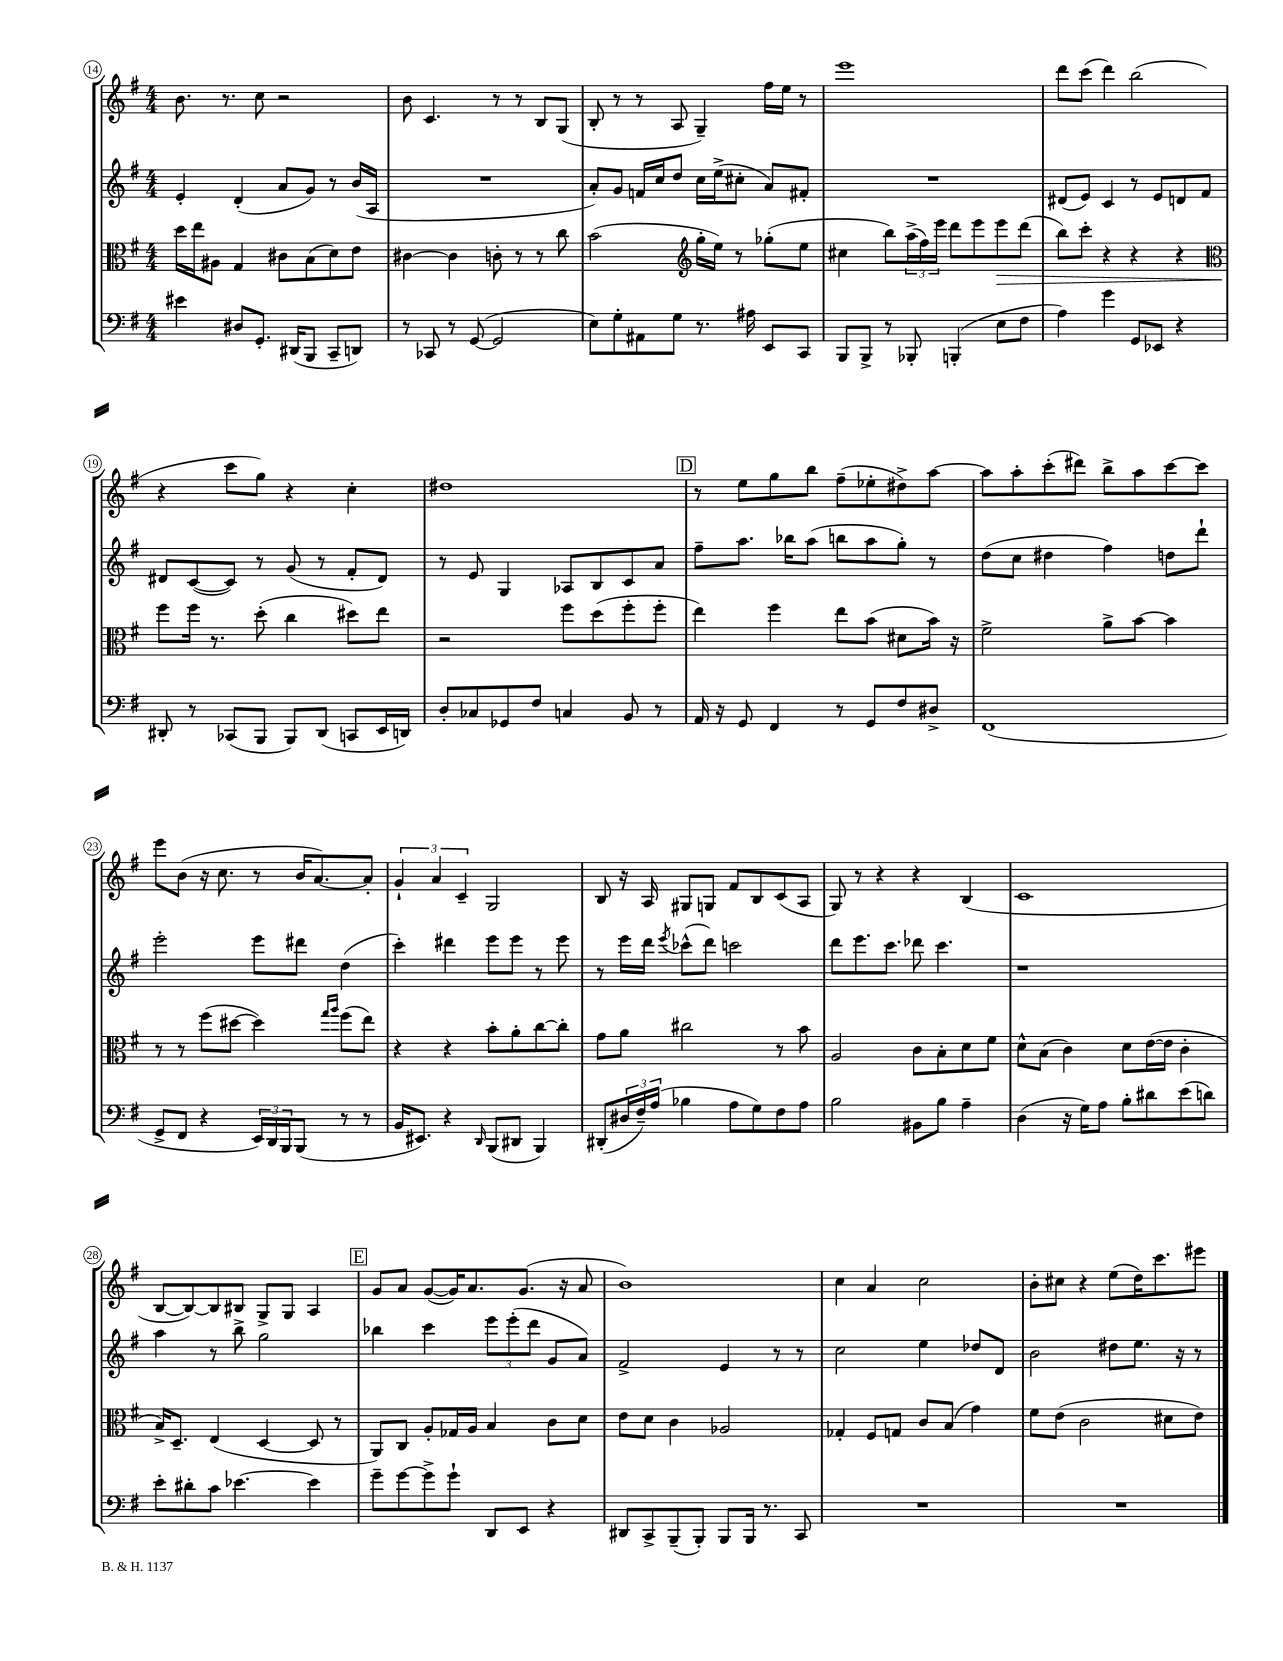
<<
\new StaffGroup <<
\new Staff = "s0" {
    \clef treble \key g \major \numericTimeSignature \time 4/4
    b'8. r8. c''8 r2 |
    b'8 c'4. r8 r8 b8 g8( |
    b8-. r8 r8 a8 g4--) fis''16 e''16 r8 |
    e'''1 |
    d'''8 c'''8( d'''4) b''2( |
    r4 c'''8 g''8) r4 c''4-. |
    dis''1 |
    \mark \markup { \box "D" } r8 e''8 g''8 b''8 fis''8--( ees''8-. dis''8->) a''8~ |
    a''8 a''8-. c'''8-.( dis'''8) b''8-> a''8 c'''8~ c'''8 |
    e'''8 b'8( r16 c''8. r8 b'16 a'8.~) a'8-. |
    \tuplet 3/2 { g'4-! a'4 c'4-- } g2 |
    b8 r16 a16 gis8 g8 fis'8 b8 c'8( a8 |
    g8) r8 r4 r4 b4( |
    c'1 |
    b8~ b8~) b8 bis8 g8-> g8 a4 |
    \mark \markup { \box "E" } g'8 a'8 g'8~( g'16) a'8. g'8.( r16 a'8 |
    b'1) |
    c''4 a'4 c''2 |
    b'8-. cis''8 r4 e''8( d''16) c'''8. eis'''8 \bar "|." |
}
\new Staff = "s1" {
    \clef treble \key g \major \numericTimeSignature \time 4/4
    e'4-. d'4-.( a'8 g'8) r8 b'16( a16 |
    R1 |
    a'8-.) g'8 f'16 c''16 d''8 c''16 e''16->( cis''8-. a'8) fis'8-. |
    R1 |
    dis'8( e'8) c'4 r8 e'8 d'8 fis'8 |
    dis'8 c'8~( c'8) r8 g'8( r8 fis'8-. dis'8) |
    r8 e'8 g4 aes8 b8 c'8 a'8 |
    \mark \markup { \box "D" } fis''8-- a''8. bes''16 a''8( b''8 a''8 g''8-.) r8 |
    d''8( c''8 dis''4 fis''4) d''8 d'''8-! |
    e'''2-. e'''8 dis'''8 d''4( |
    c'''4-.) dis'''4 e'''8 e'''8 r8 e'''8 |
    r8 e'''16 d'''16 \acciaccatura { e'''8 } ces'''8-^( d'''8) c'''2 |
    d'''8 e'''8. c'''8. des'''8 c'''4. |
    r1 |
    a''4 r8 b''8-> g''2 |
    \mark \markup { \box "E" } bes''4 c'''4 \tuplet 3/2 { e'''8 e'''8-.( d'''8 } g'8 a'8) |
    fis'2-> e'4 r8 r8 |
    c''2 e''4 des''8 d'8 |
    b'2 dis''8 e''8. r16 r8 \bar "|." |
}
\new Staff = "s2" {
    \clef alto \key g \major \numericTimeSignature \time 4/4
    d''16 e''16 ais8 g4 cis'8 b8( d'8) e'8 |
    cis'4~ cis'4 c'8-. r8 r8 c''8 |
    b'2( \clef treble g''16-. e''16) r8 ges''8-.( e''8 |
    cis''4 b''8) \tuplet 3/2 { a''16->( fis''16) e'''16 } d'''8 e'''8 e'''8\> d'''8( |
    b''8) c'''8-. r4 r4 r4 |
    \clef alto fis''8\! fis''16 r8. d''8-.( c''4 dis''8) e''8 |
    r2 fis''8 d''8( fis''8-. fis''8-. |
    \mark \markup { \box "D" } e''4) fis''4 e''8 b'8( dis'8 b'16) r16 |
    fis'2-> a'8-> b'8~ b'4 |
    r8 r8 fis''8( dis''8~ dis''4) \grace { g''16 a''16 } fis''8( e''8) |
    r4 r4 b'8-. a'8-. c''8~ c''8-. |
    g'8 a'8 cis''2 r8 b'8 |
    a2 c'8 b8-. d'8 fis'8 |
    d'8-^ b8( c'4) d'8 e'16~( e'16 c'4-. |
    b16->) d8.-- e4( d4~ d8 r8 |
    \mark \markup { \box "E" } a,8) c8 a8-. ges16 a16 b4 c'8 d'8 |
    e'8 d'8 c'4 aes2 |
    ges4-. fis8 g8 c'8 b8( g'4) |
    fis'8 e'8( c'2 dis'8 e'8) \bar "|." |
}
\new Staff = "s3" {
    \clef bass \key g \major \numericTimeSignature \time 4/4
    eis'4 dis8 g,8.-. dis,16( b,,8 c,8-- d,8) |
    r8 ces,8 r8 g,8~( g,2 |
    e8) g8-. ais,8 g8 r8. ais16 e,8 c,8 |
    b,,8 b,,8-> r8 bes,,8-. b,,4-.( e8 fis8 |
    a4) g'4 g,8 ees,8 r4 |
    dis,8-. r8 ces,8( b,,8 b,,8) dis,8( c,8 e,16 d,16) |
    d8-. ces8 ges,8 fis8 c4 b,8 r8 |
    \mark \markup { \box "D" } a,16 r16 g,8 fis,4 r8 g,8 fis8 dis8-> |
    fis,1( |
    g,8-> fis,8 r4 \tuplet 3/2 { e,16) d,16 b,,16 } b,,8( r8 r8 |
    b,16 eis,8.) r4 \grace { d,16 } b,,8( dis,8 b,,4) |
    dis,8-.( \tuplet 3/2 { dis16 fis16--) a16( } bes4 a8 g8) fis8 a8 |
    b2 bis,8 b8 a4-- |
    d4( r16 g16) a8 b8-. dis'8 e'8( d'8) |
    e'8-. dis'8-. c'8 ees'4.~ ees'4 |
    \mark \markup { \box "E" } g'8-- g'8~ g'8-> g'8-! d,8 e,8 r4 |
    dis,8 c,8-> b,,8--( b,,8-.) b,,8 b,,16 r8. c,8 |
    R1 |
    R1 \bar "|." |
}
>>
>>
\layout { \context { \Score currentBarNumber = #14 \override BarNumber.stencil = #(make-stencil-circler 0.1 0.3 ly:text-interface::print) } }
